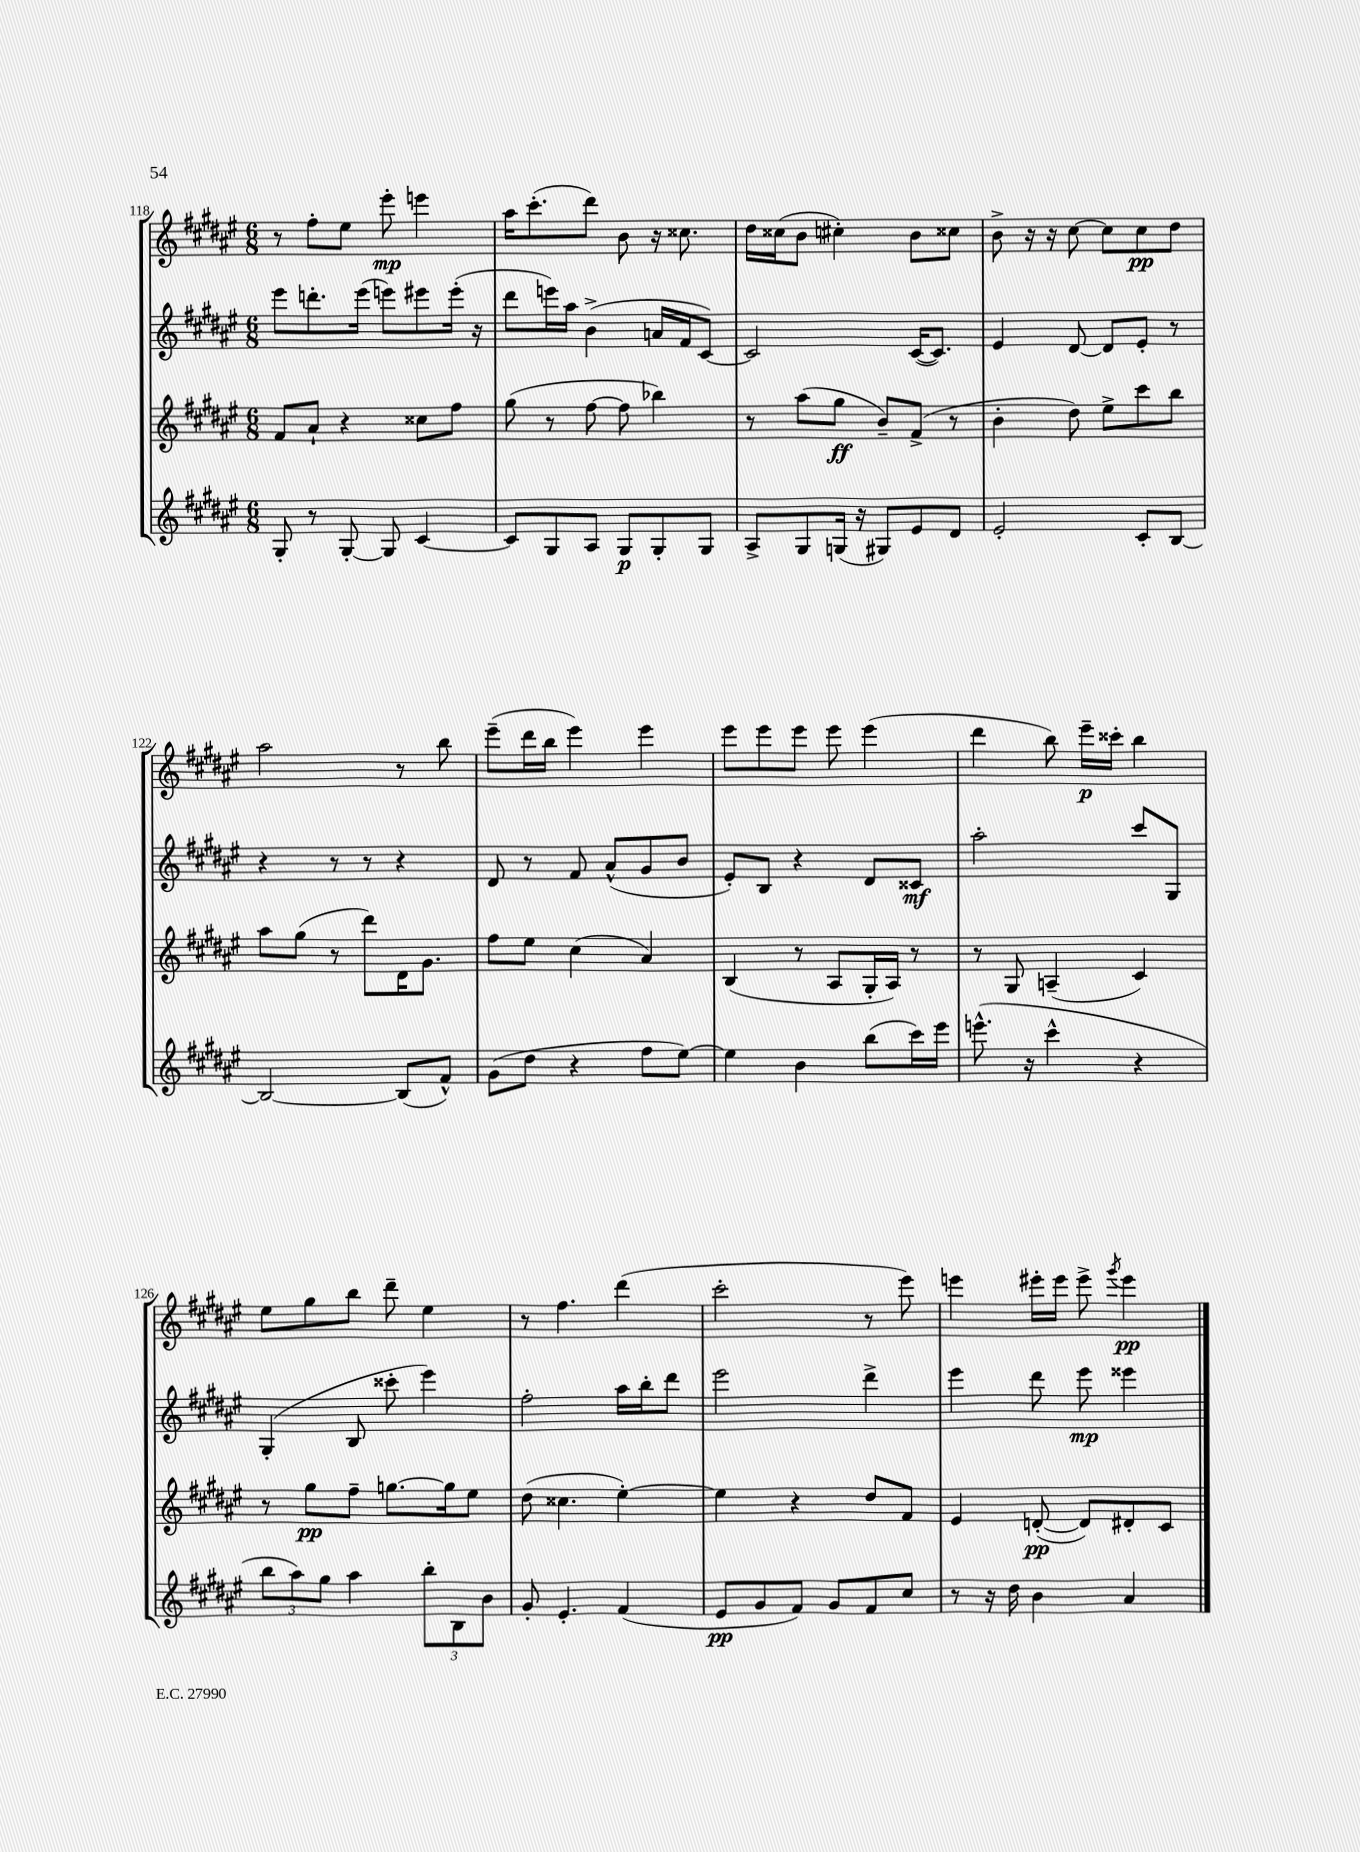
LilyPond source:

<<
\new StaffGroup <<
\new Staff = "s0" {
    \clef treble \key fis \major \numericTimeSignature \time 6/8
    r8 fis''8-. eis''8 eis'''8-.\mp e'''4 |
    ais''16 cis'''8.-.( dis'''8) b'8 r16 cisis''8. |
    dis''16 cisis''16( b'8 cis''4-.) b'8 cisis''8 |
    b'8-> r16 r16 cis''8~ cis''8 cis''8\pp dis''8 |
    ais''2 r8 b''8 |
    eis'''8--( dis'''16 b''16 eis'''4) eis'''4 |
    eis'''8 eis'''8 eis'''8 eis'''8 eis'''4( |
    dis'''4 b''8) eis'''16--\p cisis'''16-. b''4 |
    eis''8 gis''8 b''8 dis'''8-- eis''4 |
    r8 fis''4. dis'''4( |
    cis'''2-. r8 eis'''8) |
    e'''4 eis'''16-. eis'''16 eis'''8-> \acciaccatura { gis'''8 } eis'''4\pp \bar "|." |
}
\new Staff = "s1" {
    \clef treble \key fis \major \numericTimeSignature \time 6/8
    eis'''8 d'''8.-. eis'''16( e'''8) eis'''8 eis'''16-.( r16 |
    dis'''8 e'''16) ais''16 b'4->( a'16 fis'16 cis'8~) |
    cis'2 cis'16~( cis'8.) |
    eis'4 dis'8~ dis'8 eis'8-. r8 |
    r4 r8 r8 r4 |
    dis'8 r8 fis'8 ais'8-^( gis'8 b'8 |
    eis'8-.) b8 r4 dis'8 cisis'8\mf |
    ais''2-. cis'''8 gis8 |
    gis4-.( b8 cisis'''8-. eis'''4) |
    fis''2-. ais''16 b''16-. dis'''8 |
    eis'''2 dis'''4-> |
    eis'''4 dis'''8 eis'''8\mp eisis'''4 \bar "|." |
}
\new Staff = "s2" {
    \clef treble \key fis \major \numericTimeSignature \time 6/8
    fis'8 ais'8-! r4 cisis''8 fis''8 |
    gis''8( r8 fis''8~ fis''8 bes''4) |
    r8 ais''8( gis''8\ff b'8--) fis'8->( r8 |
    b'4-. dis''8) eis''8-> cis'''8 b''8 |
    ais''8 gis''8( r8 dis'''8) dis'16 gis'8. |
    fis''8 eis''8 cis''4( ais'4) |
    b4( r8 ais8 gis16-. ais16) r8 |
    r8 gis8 a4--( cis'4) |
    r8 gis''8\pp fis''8-- g''8.~ g''16 eis''8 |
    dis''8( cisis''4. eis''4~-.) |
    eis''4 r4 dis''8 fis'8 |
    eis'4 d'8~-.\pp( d'8) dis'8-. cis'8 \bar "|." |
}
\new Staff = "s3" {
    \clef treble \key fis \major \numericTimeSignature \time 6/8
    gis8-. r8 gis8~-. gis8 cis'4~ |
    cis'8 gis8 ais8 gis8\p gis8-. gis8 |
    ais8-> gis8 g16( r16 gis8) eis'8 dis'8 |
    eis'2-. cis'8-. b8~ |
    b2~ b8( fis'8-^) |
    gis'8( dis''8 r4 fis''8 eis''8~) |
    eis''4 b'4 b''8( cis'''16) eis'''16 |
    e'''8.-^( r16 cis'''4-^ r4 |
    \tuplet 3/2 { b''8 ais''8) gis''8 } ais''4 \tuplet 3/2 { b''8-. b8 b'8 } |
    gis'8-. eis'4.-. fis'4( |
    eis'8\pp gis'8 fis'8) gis'8 fis'8 cis''8 |
    r8 r16 dis''16 b'4 ais'4 \bar "|." |
}
>>
>>
\layout { \context { \Score currentBarNumber = #118 } }
